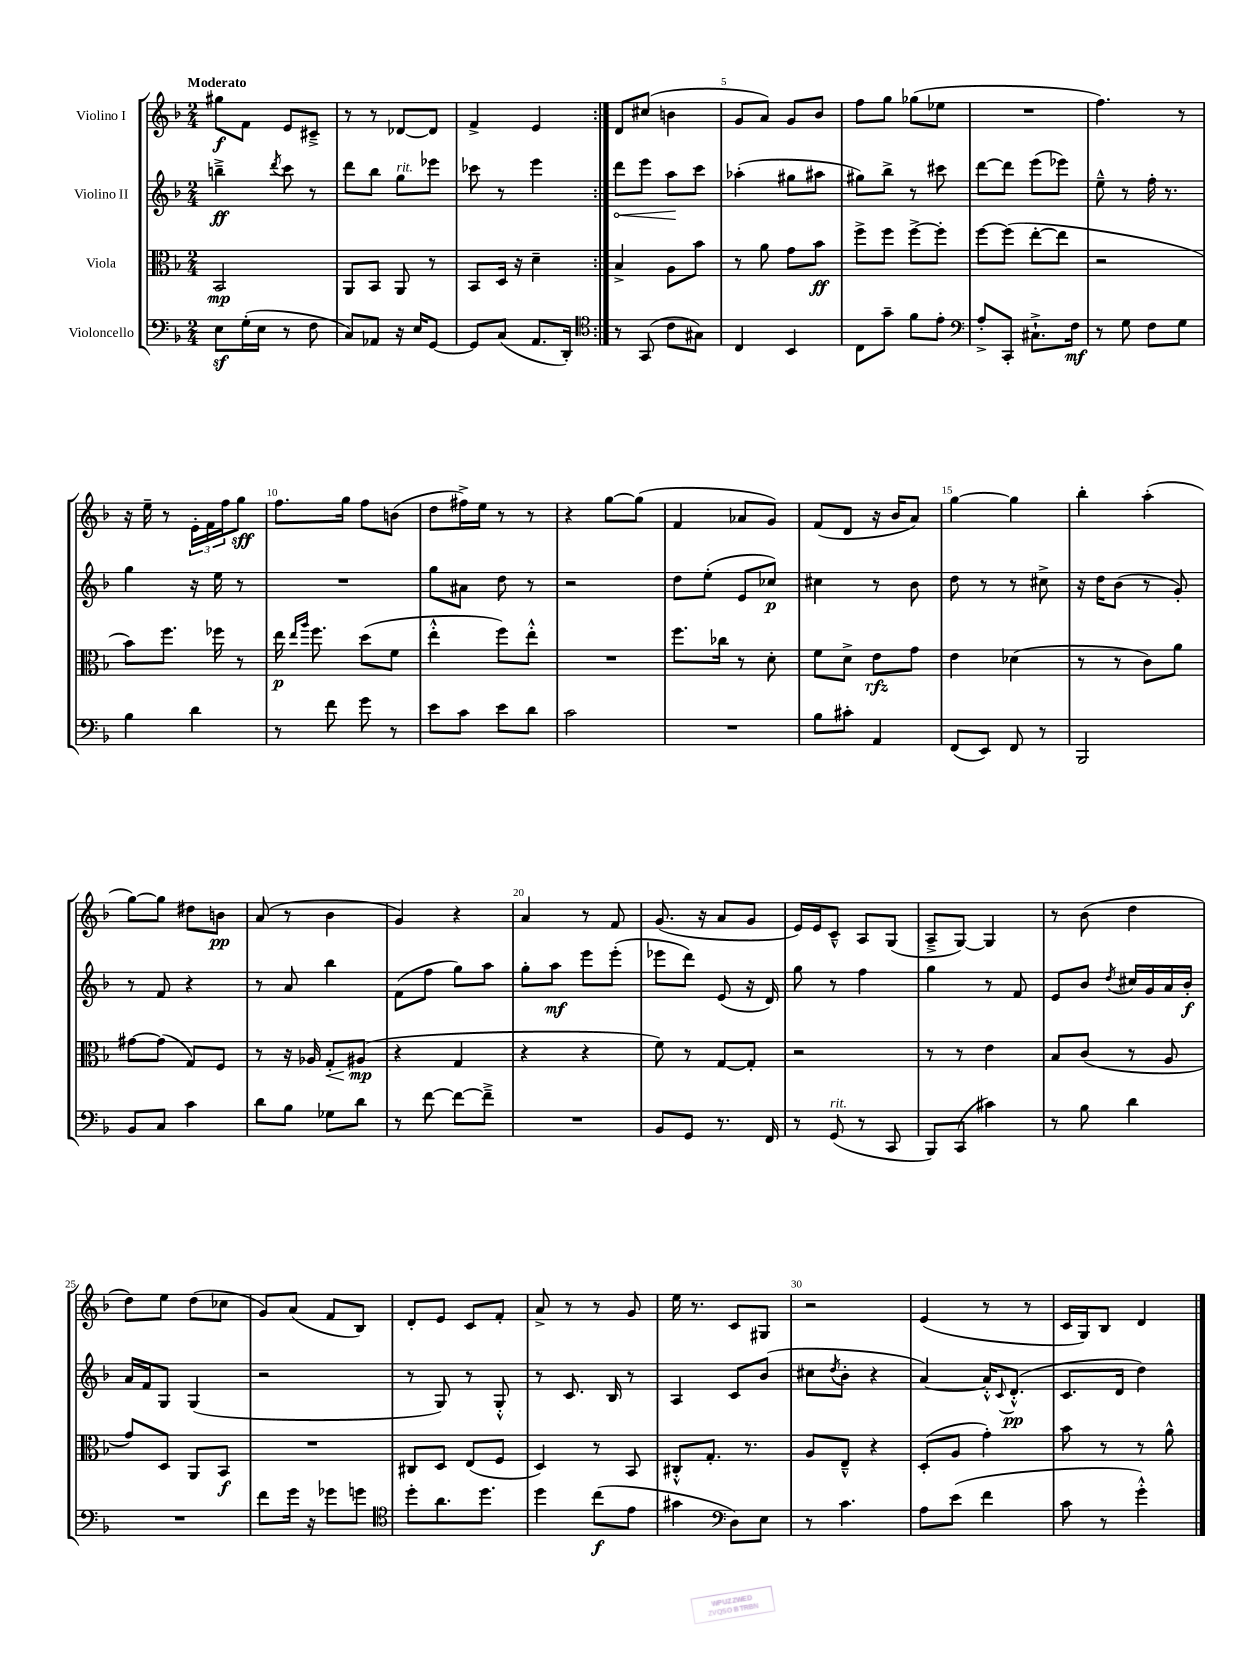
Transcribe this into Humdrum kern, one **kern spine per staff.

**kern	**kern	**kern	**kern
*staff4	*staff3	*staff2	*staff1
*clefF4	*clefC3	*clefG2	*clefG2
*k[b-]	*k[b-]	*k[b-]	*k[b-]
*M2/4	*M2/4	*M2/4	*M2/4
8E	2BB-	4bb~^	8gg#
(16G'	.	.	8f
16E	.	.	.
.	.	8qddd	.
8r	.	8ccc	8e
8F	.	8r	8c#~^
=	=	=	=
8C)	8AA	8ddd	8r
8AA-	8BB-	8bb-	8r
16r	8AA	8gg	[8d-
16E	.	.	.
[8GG	8r	8eee-	8d-]
=	=	=	=
8GG]	8BB-	8ccc-	4f^
(8C	16D	8r	.
.	16r	.	.
8.AA	4d~	4eee	4e
16DD')	.	.	.
=:|!	=:|!	=:|!	=:|!
*clefC4	*	*	*
8r	4B-^	8ddd	8d
(8GG	.	8eee	(8cc#
8c	8A	8aa	4b
8G#)	8b-	8ccc	.
=	=	=	=
4C	8r	(4aa-'	8g
.	8a	.	8a)
4BB-	8g	8gg#	8g
.	8b-	8aa#	8b-
=	=	=	=
8C	8ff^	8gg#)	8ff
8g~	8ff	8bb-^	8gg
8f	[8ff^	8r	(8gg-
8e'	8ff']	8ccc#	8ee-
=	=	=	=
*clefF4	*	*	*
8A'^	[8ff	[8ddd	2r
8CC'	(8ff]	8ddd]	.
8.C#`^	[8ee'	(8eee	.
.	8ee]	8eee-)	.
16F	.	.	.
=	=	=	=
8r	2r	8ee~^^	4.ff)
8G	.	8r	.
8F	.	16ff'	.
.	.	8.r	.
8G	.	.	8r
=	=	=	=
4B-	8b-)	4gg	16r
.	.	.	16ee~
.	8.ff	.	8r
4d	.	16r	24e'
.	.	.	24f
.	16ff-	16ee	.
.	.	.	24ff
.	8r	8r	8gg
=	=	=	=
8r	16ee	2r	8.ff
.	16qqee	.	.
.	16qqaa	.	.
.	8.ff	.	.
8f	.	.	.
.	.	.	16gg
8g	(8dd	.	8ff
8r	8f	.	(8b
=	=	=	=
8e	4ee'^^	8gg	8dd
8c	.	8a#	16ff#^)
.	.	.	16ee
8e	8ff)	8dd	8r
8d	8ee'^^	8r	8r
=	=	=	=
2c	2r	2r	4r
.	.	.	[8gg
.	.	.	(8gg]
=	=	=	=
2r	8.ff	8dd	4f
.	.	(8ee'	.
.	16cc-	.	.
.	8r	8e	8a-
.	8d'	8cc-)	8g)
=	=	=	=
8B-	8f	4cc#	(8f
8c#'	8d^	.	8d
4AA	8e	8r	16r
.	.	.	16b-
.	8g	8b-	8a)
=	=	=	=
(8FF	4e	8dd	[4gg
8EE)	.	8r	.
8FF	(4d-	8r	4gg]
8r	.	8cc#^	.
=	=	=	=
2BBB-	8r	16r	4bb-'
.	.	16dd	.
.	8r	(8b-	.
.	8c)	8r	(4aa'
.	8a	8g')	.
=	=	=	=
8BB-	[8g#	8r	[8gg)
8C	(8g#]	8f	8gg]
4c	8G)	4r	8dd#
.	8F	.	8b
=	=	=	=
8d	8r	8r	(8a
8B-	16r	8a	8r
.	16A-	.	.
8G-	8G'	4bb-	4b-
8d	(8A#	.	.
=	=	=	=
8r	4r	(8f	4g)
[8f	.	8ff	.
8f_	4G	8gg)	4r
8f~^]	.	8aa	.
=	=	=	=
2r	4r	8gg'	4a
.	.	8aa	.
.	4r	8eee	8r
.	.	(8eee'	8f
=	=	=	=
8BB-	8f)	8eee-	(8.g
8GG	8r	8ddd)	.
.	.	.	16r
8.r	[8G	(8e	8a
.	8G']	16r	8g
16FF	.	16d)	.
=	=	=	=
8r	2r	8gg	16e)
.	.	.	16e
(8GG	.	8r	8c~^^
8r	.	4ff	8A
8CC	.	.	(8G
=	=	=	=
8BBB-)	8r	4gg	8A~^
(8CC	8r	.	[8G)
4c#)	4e	8r	4G]
.	.	8f	.
=	=	=	=
8r	8B-	8e	8r
8B-	(8c	8b-	(8b-
.	.	8qdd	.
4d	8r	16cc#	4dd
.	.	16g	.
.	8A	16a	.
.	.	16b-'	.
=	=	=	=
2r	8g)	16a	8dd)
.	.	16f	.
.	8D	8G	8ee
.	8AA	(4G	(8dd
.	8BB-	.	8cc-
=	=	=	=
8f	2r	2r	8g)
16g	.	.	(8a
16r	.	.	.
8g-	.	.	8f
8g	.	.	8B-)
=	=	=	=
*clefC4	*	*	*
8dd'	8C#	8r	8d'
8.a	8D	8G)	8e
.	(8E	8r	8c
8.dd	.	.	.
.	8F	8G'^^	8f'
=	=	=	=
4dd	4D)	8r	8a^
.	.	8.c	8r
(8cc	8r	.	8r
.	.	16B-	.
8e	8BB-	8r	8g
=	=	=	=
4g#	8C#'^^	4A	16ee
.	.	.	8.r
.	8.G'	.	.
*clefF4	*	*	*
8D)	.	8c	8c
.	8.r	.	.
8E	.	(8b-	8G#
=	=	=	=
8r	8A	8cc#	2r
.	.	8qdd	.
4.c	8E~^^	8b-'	.
.	4r	4r	.
=	=	=	=
8A	(8D'	[4a)	(4e
(8e	8A	.	.
4f	4g')	16a'^^]	8r
.	.	8qqc	.
.	.	(8.d'^^	.
.	.	.	8r
=	=	=	=
8c	8b-	8.c	16c
.	.	.	16G)
8r	8r	.	8B-
.	.	16d	.
4g'^^)	8r	4dd)	4d
.	8a^^	.	.
==	==	==	==
*-	*-	*-	*-
